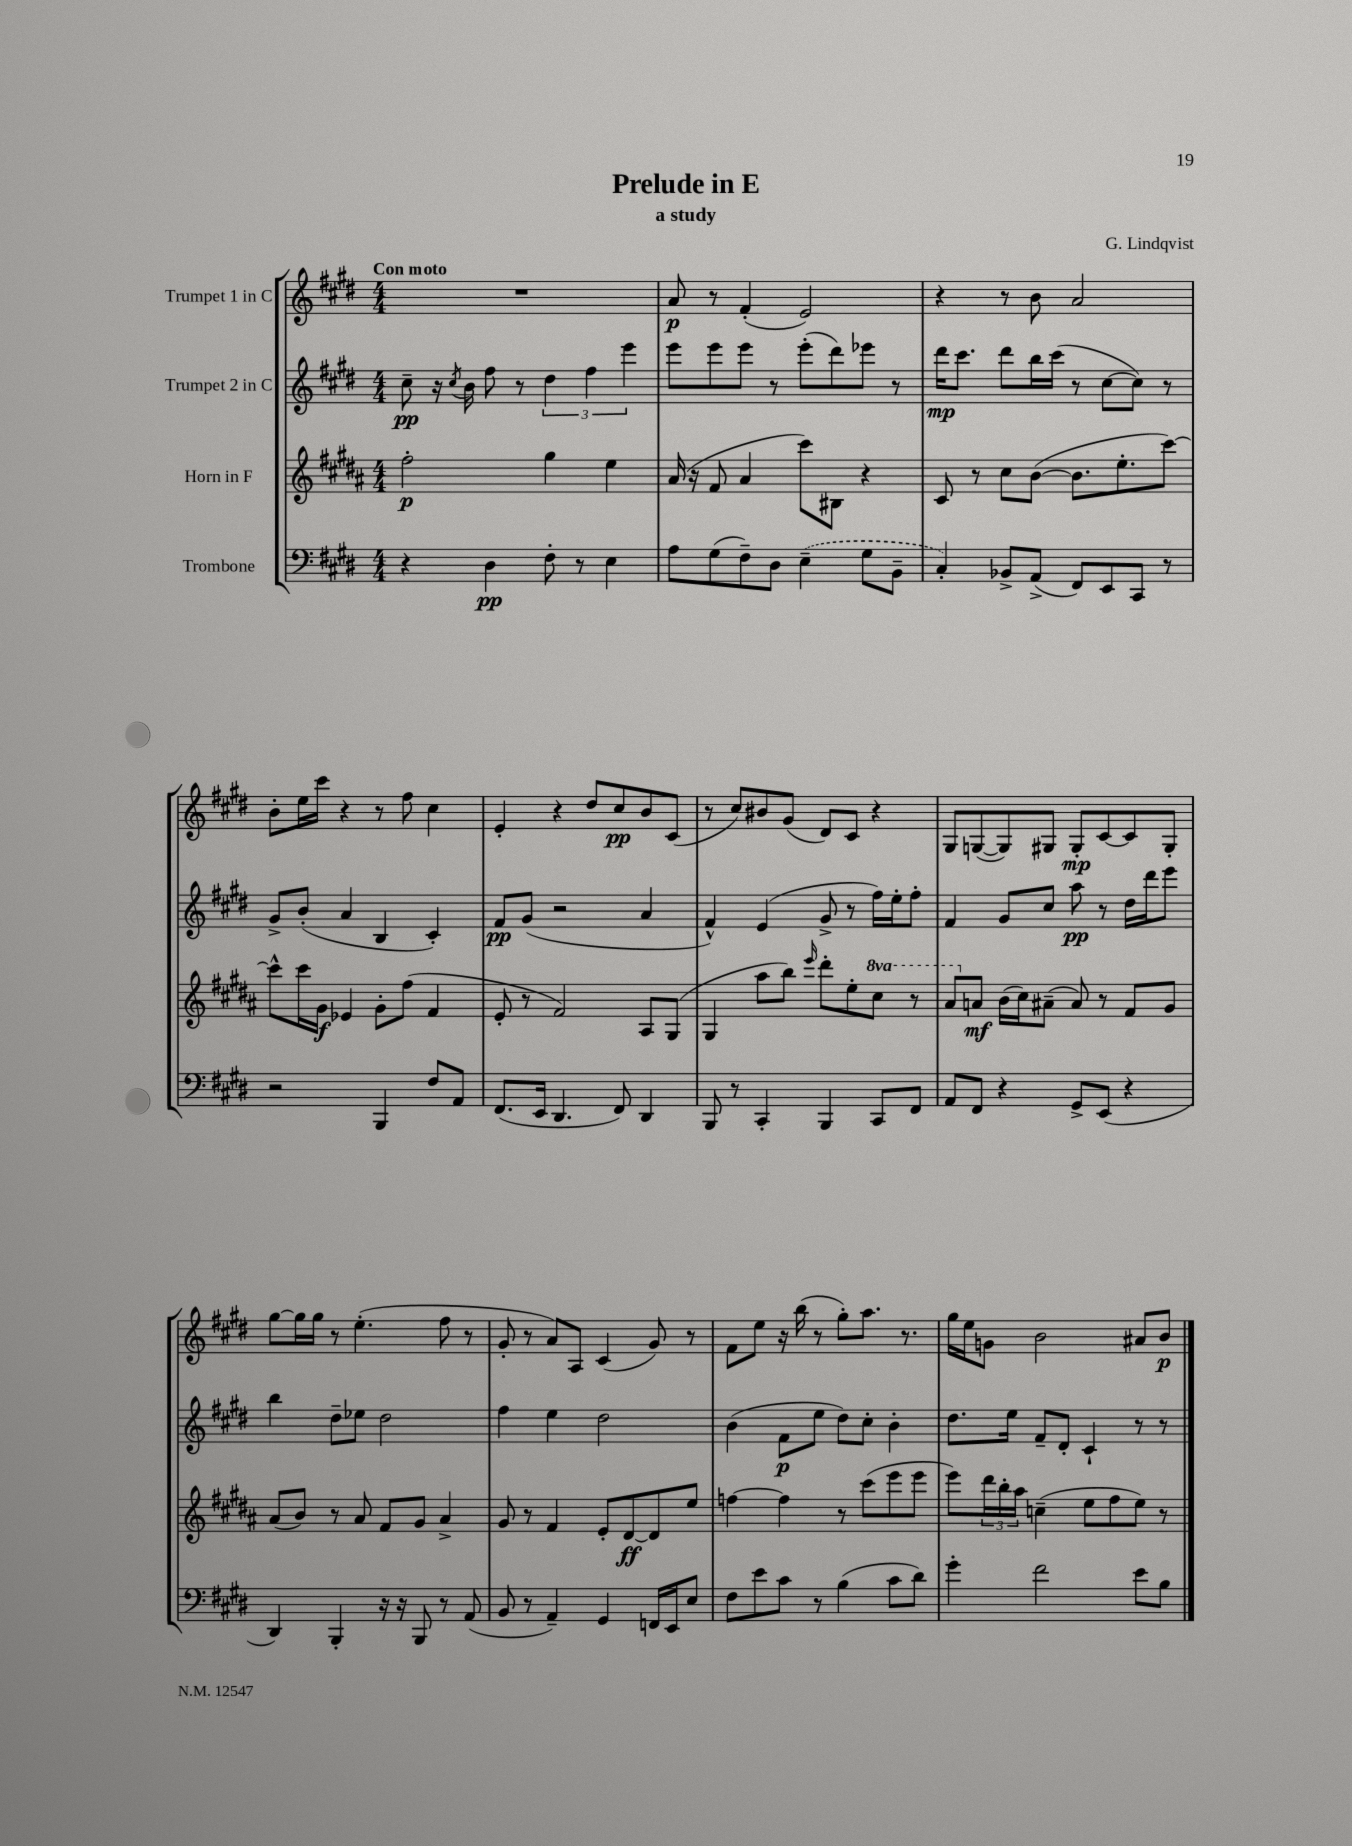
\header { title = "Prelude in E" composer = "G. Lindqvist" subtitle = "a study" }
<<
\new StaffGroup <<
\new Staff = "s0" \with { instrumentName = "Trumpet 1 in C" } {
    \clef treble \key e \major \numericTimeSignature \time 4/4 \tempo "Con moto"
    R1 |
    a'8\p r8 fis'4-.( e'2) |
    r4 r8 b'8 a'2 |
    b'8-. e''16 cis'''16 r4 r8 fis''8 cis''4 |
    e'4-. r4 dis''8 cis''8\pp b'8 cis'8( |
    r8 cis''8) bis'8 gis'8( dis'8) cis'8 r4 |
    gis8 g8~( g8) gis8 gis8-.\mp cis'8~ cis'8 gis8-. |
    gis''8~ gis''16 gis''16 r8 e''4.-.( fis''8 r8 |
    gis'8-. r8 a'8) a8 cis'4( gis'8) r8 |
    fis'8 e''8 r16 b''16( r8 gis''8-.) a''8. r8. |
    gis''16 e''16 g'8 b'2 ais'8 b'8\p \bar "|." |
}
\new Staff = "s1" \with { instrumentName = "Trumpet 2 in C" } {
    \clef treble \key e \major \numericTimeSignature \time 4/4
    cis''8--\pp r16 \acciaccatura { cis''8 } b'16 fis''8 r8 \tuplet 3/2 { dis''4 fis''4 e'''4 } |
    e'''8 e'''8 e'''8 r8 e'''8-.( dis'''8) ees'''8 r8 |
    dis'''16\mp cis'''8. dis'''8 b''16 cis'''16( r8 cis''8~ cis''8) r8 |
    gis'8-> b'8-.( a'4 b4 cis'4-.) |
    fis'8\pp gis'8( r2 a'4 |
    fis'4-^) e'4( gis'8-> r8 fis''16) e''16-. fis''8-. |
    fis'4 gis'8 cis''8 a''8\pp r8 dis''16 dis'''16 e'''8 |
    b''4 dis''8-- ees''8 dis''2 |
    fis''4 e''4 dis''2 |
    b'4( fis'8\p e''8 dis''8) cis''8-. b'4-. |
    dis''8. e''16 fis'8-- dis'8-. cis'4-! r8 r8 \bar "|." |
}
\new Staff = "s2" \with { instrumentName = "Horn in F" } {
    \clef treble \key b \major \numericTimeSignature \time 4/4 \set Staff.ottavationMarkups = #ottavation-simple-ordinals
    fis''2-.\p gis''4 e''4 |
    ais'16( r16 fis'8 ais'4 cis'''8) bis8 r4 |
    cis'8 r8 cis''8 b'8~( b'8. e''8.-. cis'''8~) |
    cis'''8-^ cis'''16 gis'16\f ees'4 gis'8-. fis''8( fis'4 |
    e'8-. r8 fis'2) ais8 gis8( |
    gis4 ais''8 b''8) \grace { e'''16 } dis'''8-. e''8-. \ottava #1 cis'''8 r8 |
    ais''8 \ottava #0 a'8\mf b'16( cis''16) ais'8--( ais'8) r8 fis'8 gis'8 |
    ais'8( b'8) r8 ais'8 fis'8 gis'8 ais'4-> |
    gis'8 r8 fis'4 e'8-. dis'8~\ff dis'8 e''8 |
    f''4~ f''4 r8 cis'''8( e'''8 e'''8 |
    e'''8) \tuplet 3/2 { dis'''16 b''16-. ais''16 } c''4--( e''8 fis''8 e''8) r8 \bar "|." |
}
\new Staff = "s3" \with { instrumentName = "Trombone" } {
    \clef bass \key e \major \numericTimeSignature \time 4/4
    r4 dis4\pp fis8-. r8 e4 |
    a8 gis8( fis8--) dis8 \once \slurDashed e4--( gis8 b,8-- |
    cis4-.) bes,8-> a,8->( fis,8) e,8 cis,8 r8 |
    r2 b,,4 fis8 a,8 |
    fis,8.( e,16 dis,4. fis,8) dis,4 |
    b,,8 r8 cis,4-. b,,4 cis,8 fis,8 |
    a,8 fis,8 r4 gis,8-> e,8( r4 |
    dis,4) b,,4-. r16 r16 b,,8 r8 a,8( |
    b,8 r8 a,4--) gis,4 f,16 e,16 e8 |
    fis8 e'8 cis'8 r8 b4( cis'8 dis'8) |
    gis'4-. fis'2 e'8 b8 \bar "|." |
}
>>
>>
\layout { \context { \Score \remove "Bar_number_engraver" } }
